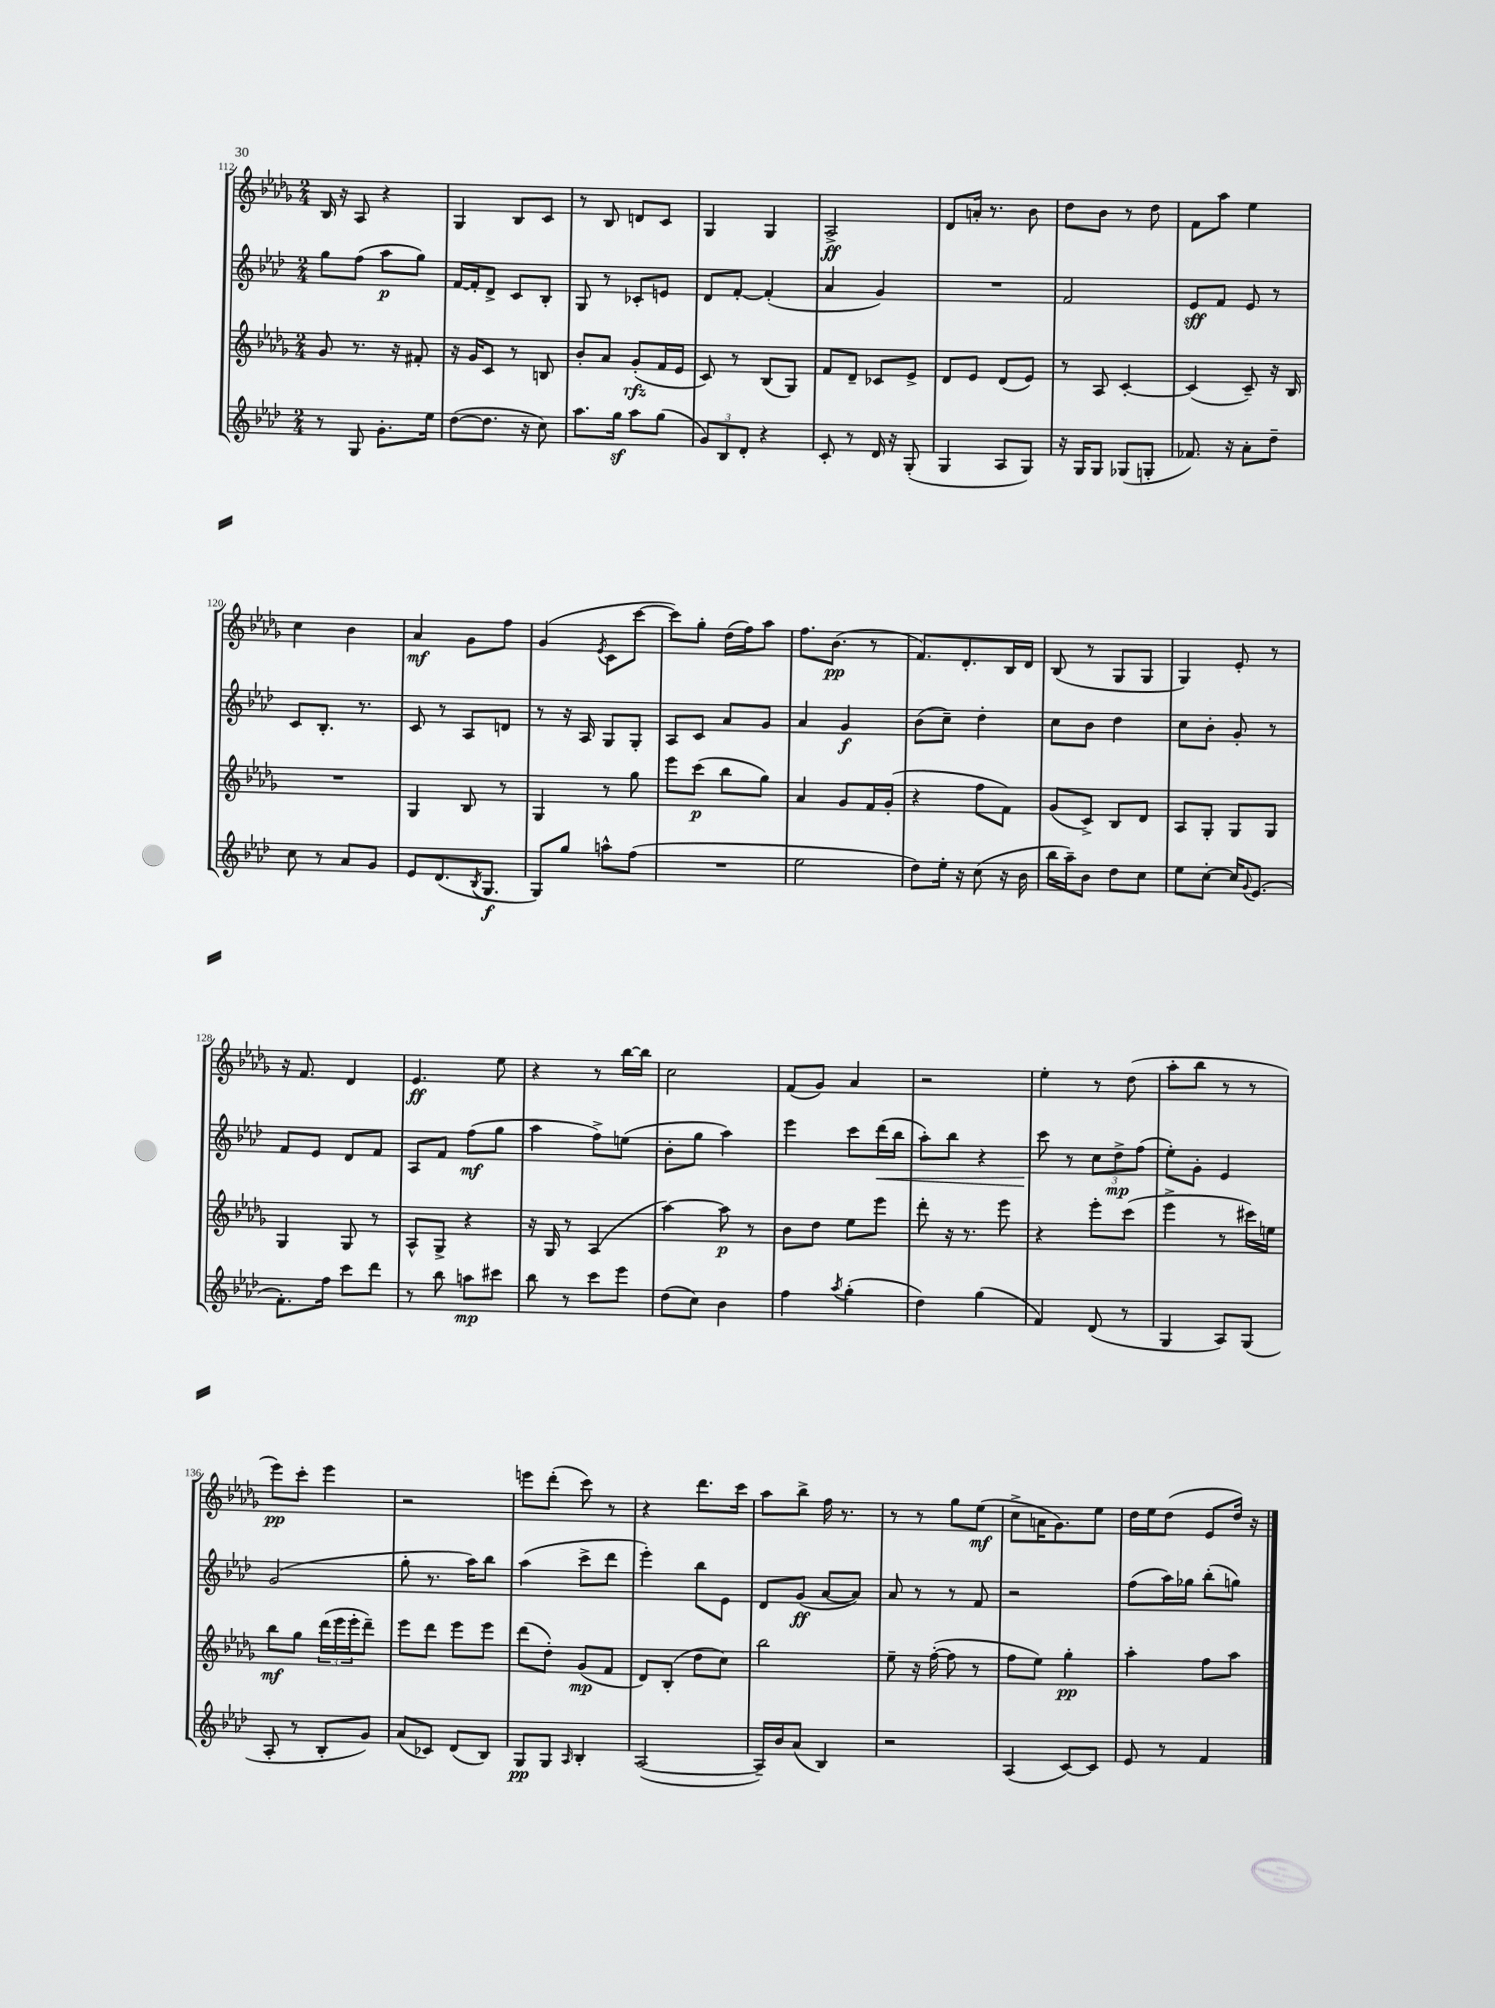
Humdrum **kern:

**kern	**dynam	**kern	**dynam	**kern	**dynam	**kern	**dynam
*part4	*part4	*part3	*part3	*part2	*part2	*part1	*part1
*staff4	*staff4	*staff3	*staff3	*staff2	*staff2	*staff1	*staff1
*clefG2	*	*clefG2	*	*clefG2	*	*clefG2	*
*k[b-e-a-d-]	*	*k[b-e-a-d-g-]	*	*k[b-e-a-d-]	*	*k[b-e-a-d-g-]	*
*M2/4	*	*M2/4	*	*M2/4	*	*M2/4	*
=112	=112	=112	=112	=112	=112	=112	=112
8r	.	8g-/	.	8gg\L	.	16B-/	.
.	.	.	.	.	.	16r	.
8G/	.	8.r	.	(8ff\J	.	8A-/	.
8.g'\L	.	.	.	8aa-\L	p	4r	.
.	.	16r	.	.	.	.	.
.	.	8f#X'/	.	8gg\J)	.	.	.
16ee-\Jk	.	.	.	.	.	.	.
=113	=113	=113	=113	=113	=113	=113	=113
([8dd-\L	.	16r	.	[16f/LL	.	4G-/	.
.	.	16g-/KL	.	16f'/J]	.	.	.
8.dd-\J]	.	8c/J	.	8d-^/J	.	.	.
.	.	8r	.	8c/L	.	8B-/L	.
16r	.	.	.	.	.	.	.
8cc\)	.	8Bn/	.	8B-'/J	.	8c/J	.
=114	=114	=114	=114	=114	=114	=114	=114
8.aa-\L	.	8b-'/L	.	8G/	.	8r	.
.	.	8a-/J	.	8r	.	8B-/	.
16ggz\Jk	.	.	.	.	.	.	.
8aa-\L	.	(8g-'/L	rfz	8c-X'/L	.	8dn/L	.
(8gg\J	.	16f/L	.	8en/J	.	8c/J	.
.	.	16e-/JJ	.	.	.	.	.
=115	=115	=115	=115	=115	=115	=115	=115
12g/L)	.	8c/)	.	8d-/L	.	4G-/	.
12B-/	.	.	.	.	.	.	.
.	.	8r	.	[8f'/J	.	.	.
12d-'/J	.	.	.	.	.	.	.
4r	.	(8B-/L	.	(4f'/]	.	4G-/	.
.	.	8G-/J)	.	.	.	.	.
=116	=116	=116	=116	=116	=116	=116	=116
8c'/	.	8f/L	.	4a-/	.	2A-^/	ff
8r	.	8d-~/J	.	.	.	.	.
16d-/	.	8c-X/L	.	4g/)	.	.	.
16r	.	.	.	.	.	.	.
(8G'/	.	8e-^/J	.	.	.	.	.
=117	=117	=117	=117	=117	=117	=117	=117
4G/	.	8d-/L	.	2r	.	8d-/L	.
.	.	8e-/J	.	.	.	16an'/Jk	.
.	.	.	.	.	.	8.r	.
8A-/L	.	(8d-/L	.	.	.	.	.
8G/J)	.	8e-/J)	.	.	.	8b-\	.
=118	=118	=118	=118	=118	=118	=118	=118
16r	.	8r	.	2f/	.	8dd-\L	.
16G/KL	.	.	.	.	.	.	.
8G/J	.	8A-/	.	.	.	8b-\J	.
(8G-X/L	.	[4c'/	.	.	.	8r	.
8Gn'/J	.	.	.	.	.	8dd-\	.
=119	=119	=119	=119	=119	=119	=119	=119
8.f-X/)	.	(4c/]	.	8e-/L	sff	8f\L	.
.	.	.	.	8f/J	.	8aa-\J	.
16r	.	.	.	.	.	.	.
8a-'\L	.	8c~/)	.	8e-/	.	4ee-\	.
8dd-~\J	.	16r	.	8r	.	.	.
.	.	16B-/	.	.	.	.	.
!!LO:LB:g=z
=120	=120	=120	=120	=120	=120	=120	=120
8cc\	.	2r	.	8c/L	.	4cc\	.
8r	.	.	.	8.B-'/J	.	.	.
8a-/L	.	.	.	.	.	4b-\	.
.	.	.	.	8.r	.	.	.
8g/J	.	.	.	.	.	.	.
=121	=121	=121	=121	=121	=121	=121	=121
8e-/L	.	4G-/	.	8c/	.	4a-/	mf
(8.d-/	.	.	.	8r	.	.	.
.	.	8B-/	.	8A-/L	.	8g-\L	.
8qB-/	.	.	.	.	.	.	.
8.G/J	f	.	.	.	.	.	.
.	.	8r	.	8dn/J	.	8ff\J	.
=122	=122	=122	=122	=122	=122	=122	=122
8G/L)	.	4G-/	.	8r	.	(4g-/	.
8gg/J	.	.	.	16r	.	.	.
.	.	.	.	16A-/	.	.	.
.	.	.	.	.	.	8qe-/	.
8aan^^\L	.	8r	.	8G/L	.	8c\L	.
(8ff\J	.	8gg-\	.	8G'/J	.	[8ccc\J	.
=123	=123	=123	=123	=123	=123	=123	=123
2r	.	8eee-\L	.	8A-/L	.	8ccc\L])	.
.	.	(8ccc\J	p	8c/J	.	8gg-'\J	.
.	.	8bb-\L	.	8a-/L	.	(16dd-\LL	.
.	.	.	.	.	.	16ff\J)	.
.	.	8gg-\J)	.	8g/J	.	8aa-\J	.
=124	=124	=124	=124	=124	=124	=124	=124
2ee-\	.	4a-/	.	4a-/	.	8.ff\L	.
.	.	.	.	.	.	(8.b-\J	pp
.	.	8g-/L	.	4g/	f	.	.
.	.	16f/L	.	.	.	8r	.
.	.	(16g-'/JJ	.	.	.	.	.
=125	=125	=125	=125	=125	=125	=125	=125
8dd-\L)	.	4r	.	(8b-\L	.	8.f/L)	.
16ee-'\Jk	.	.	.	8cc~\J)	.	.	.
16r	.	.	.	.	.	8.d-'/	.
(8cc\	.	8ff\L	.	4dd-'\	.	.	.
16r	.	8f\J)	.	.	.	16B-/L	.
16b-\	.	.	.	.	.	16d-/JJ	.
=126	=126	=126	=126	=126	=126	=126	=126
16bb-\LL	.	(8g-/L	.	8cc\L	.	(8B-/	.
16aa-~\J)	.	.	.	.	.	.	.
8b-\J	.	8c^/J)	.	8b-\J	.	8r	.
8dd-\L	.	8B-/L	.	4dd-\	.	8G-/L	.
8cc\J	.	8d-/J	.	.	.	8G-/J	.
=127	=127	=127	=127	=127	=127	=127	=127
8ee-\L	.	8A-/L	.	8cc\L	.	4G-/)	.
[8cc'\J	.	8G-'/J	.	8b-'\J	.	.	.
16cc/KL]	.	8G-/L	.	8g'/	.	8e-'/	.
8qqg/	.	.	.	.	.	.	.
(8.e-/J	.	.	.	.	.	.	.
.	.	8G-/J	.	8r	.	8r	.
!!LO:LB:g=z
=128	=128	=128	=128	=128	=128	=128	=128
8.f'\L)	.	4G-/	.	8f/L	.	16r	.
.	.	.	.	.	.	8.f/	.
.	.	.	.	8e-/J	.	.	.
16ff\Jk	.	.	.	.	.	.	.
8ccc\L	.	8G-/	.	8d-/L	.	4d-/	.
8ddd-\J	.	8r	.	8f/J	.	.	.
=129	=129	=129	=129	=129	=129	=129	=129
8r	.	8A-^^/L	.	8A-/L	.	4.e-/	ff
8bb-\	.	8G-^/J	.	8f/J	.	.	.
8aan\L	mp	4r	.	(8ff\L	mf	.	.
8ccc#X\J	.	.	.	8gg\J	.	8ee-\	.
=130	=130	=130	=130	=130	=130	=130	=130
8bb-\	.	16r	.	4aa-\	.	4r	.
.	.	16G-/	.	.	.	.	.
8r	.	8r	.	.	.	.	.
8ccc\L	.	(4A-/	.	8ff^\L)	.	8r	.
8eee-\J	.	.	.	(8een\J	.	[16bb-\LL	.
.	.	.	.	.	.	16bb-\JJ]	.
=131	=131	=131	=131	=131	=131	=131	=131
(8dd-\L	.	[4aa-\)	.	8b-'\L	.	2cc\	.
8cc\J)	.	.	.	8gg\J	.	.	.
4b-\	.	8aa-\]	p	4aa-\)	.	.	.
.	.	8r	.	.	.	.	.
=132	=132	=132	=132	=132	=132	=132	=132
4ff\	.	8b-\L	.	4eee-\	.	(8f/L	.
.	.	8dd-\J	.	.	.	8g-/J)	.
8qaa-/	.	.	.	.	.	.	.
(4gg'\	.	8ee-\L	.	8ccc\L	.	4a-/	.
!	!	!	!	!	!LO:HP:b	!	!
.	.	8eee-\J	.	(16ddd-\L	<	.	.
.	.	.	.	16bb-\JJ	.	.	.
=133	=133	=133	=133	=133	=133	=133	=133
4dd-\)	.	8ddd-'\	.	8aa-'\L)	.	2r	.
.	.	16r	.	8bb-\J	.	.	.
.	.	8.r	.	.	.	.	.
(4gg\	.	.	.	4r	.	.	.
.	.	8eee-\	.	.	.	.	.
=134	=134	=134	=134	=134	=134	=134	=134
4f/)	.	4r	.	8ccc\	.	4ee-'\	.
.	.	.	.	8r	[	.	.
(8d-/	.	8eee-'\L	.	12cc\L	.	8r	.
.	.	.	.	12dd-^\	mp	.	.
8r	.	(8ccc\J	.	.	.	(8dd-\	.
.	.	.	.	(12ff\J	.	.	.
=135	=135	=135	=135	=135	=135	=135	=135
4G/	.	4eee-^\	.	8ee-'\L)	.	8aa-'\L	.
.	.	.	.	8g'\J	.	8bb-\J	.
8A-/L)	.	8r	.	4e-/	.	8r	.
(8G/J	.	16ccc#X\LL)	.	.	.	8r	.
.	.	16een\JJ	.	.	.	.	.
!!LO:LB:g=z
=136	=136	=136	=136	=136	=136	=136	=136
8A-'/	.	8bb-\L	mf	(2g/	.	8eee-\L)	pp
8r	.	8gg-\J	.	.	.	8ccc'\J	.
8B-'/L	.	(24ddd-\LL	.	.	.	4eee-\	.
.	.	24eee-\	.	.	.	.	.
.	.	24eee-'\J	.	.	.	.	.
8g/J)	.	8ddd-~\J)	.	.	.	.	.
=137	=137	=137	=137	=137	=137	=137	=137
(8a-/L	.	8eee-\L	.	8gg'\	.	2r	.
8c-X/J)	.	8ddd-\J	.	8.r	.	.	.
(8d-/L	.	8eee-\L	.	.	.	.	.
.	.	.	.	16aa-\KL)	.	.	.
8B-/J)	.	8eee-\J	.	8bb-\J	.	.	.
=138	=138	=138	=138	=138	=138	=138	=138
8G/L	pp	(8ddd-\L	.	(4aa-\	.	8eeen\L	.
8G/J	.	8dd-'\J)	.	.	.	(8ddd-'\J	.
16qqA-/	.	.	.	.	.	.	.
4B-'/	.	(8g-/L	mp	8ccc^\L	.	8ccc\)	.
.	.	8f/J	.	8ddd-\J	.	8r	.
=139	=139	=139	=139	=139	=139	=139	=139
([2A-/	.	8d-/L)	.	4eee-'\)	.	4r	.
.	.	(8B-'/J	.	.	.	.	.
.	.	8dd-\L	.	8bb-\L	.	8.ddd-\L	.
.	.	8cc\J)	.	8e-\J	.	.	.
.	.	.	.	.	.	16ccc\Jk	.
=140	=140	=140	=140	=140	=140	=140	=140
16A-~/LL])	.	2bb-\	.	8d-/L	.	8aa-\L	.
16b-/J	.	.	.	.	.	.	.
(8a-/J	.	.	.	(8g/J	ff	8bb-^\J	.
4B-/)	.	.	.	[8a-/L	.	16ff\	.
.	.	.	.	.	.	8.r	.
.	.	.	.	8a-/J])	.	.	.
=141	=141	=141	=141	=141	=141	=141	=141
2r	.	8ee-~\	.	8a-/	.	8r	.
.	.	16r	.	8r	.	8r	.
.	.	([16ff'\	.	.	.	.	.
.	.	8ff\]	.	8r	.	8gg-\L	.
.	.	8r	.	8f/	.	(8ee-\J	mf
=142	=142	=142	=142	=142	=142	=142	=142
(4A-/	.	8ff\L	.	2r	.	8cc^\L	.
.	.	8ee-\J)	.	.	.	16an\K	.
.	.	.	.	.	.	8.g-\)	.
[8c/L)	.	4gg-'\	pp	.	.	.	.
8c/J]	.	.	.	.	.	8ee-\J	.
=143	=143	=143	=143	=143	=143	=143	=143
8e-/	.	4aa-'\	.	(8ff\L	.	16dd-\LL	.
.	.	.	.	.	.	16ee-\J	.
8r	.	.	.	16aa-\L)	.	(8dd-\J	.
.	.	.	.	16gg-X\JJ	.	.	.
4f/	.	8ff\L	.	(8bb-'\L	.	8e-/L	.
.	.	8aa-\J	.	8ggn\J)	.	16dd-/Jk)	.
.	.	.	.	.	.	16r	.
==	==	==	==	==	==	==	==
*-	*-	*-	*-	*-	*-	*-	*-
